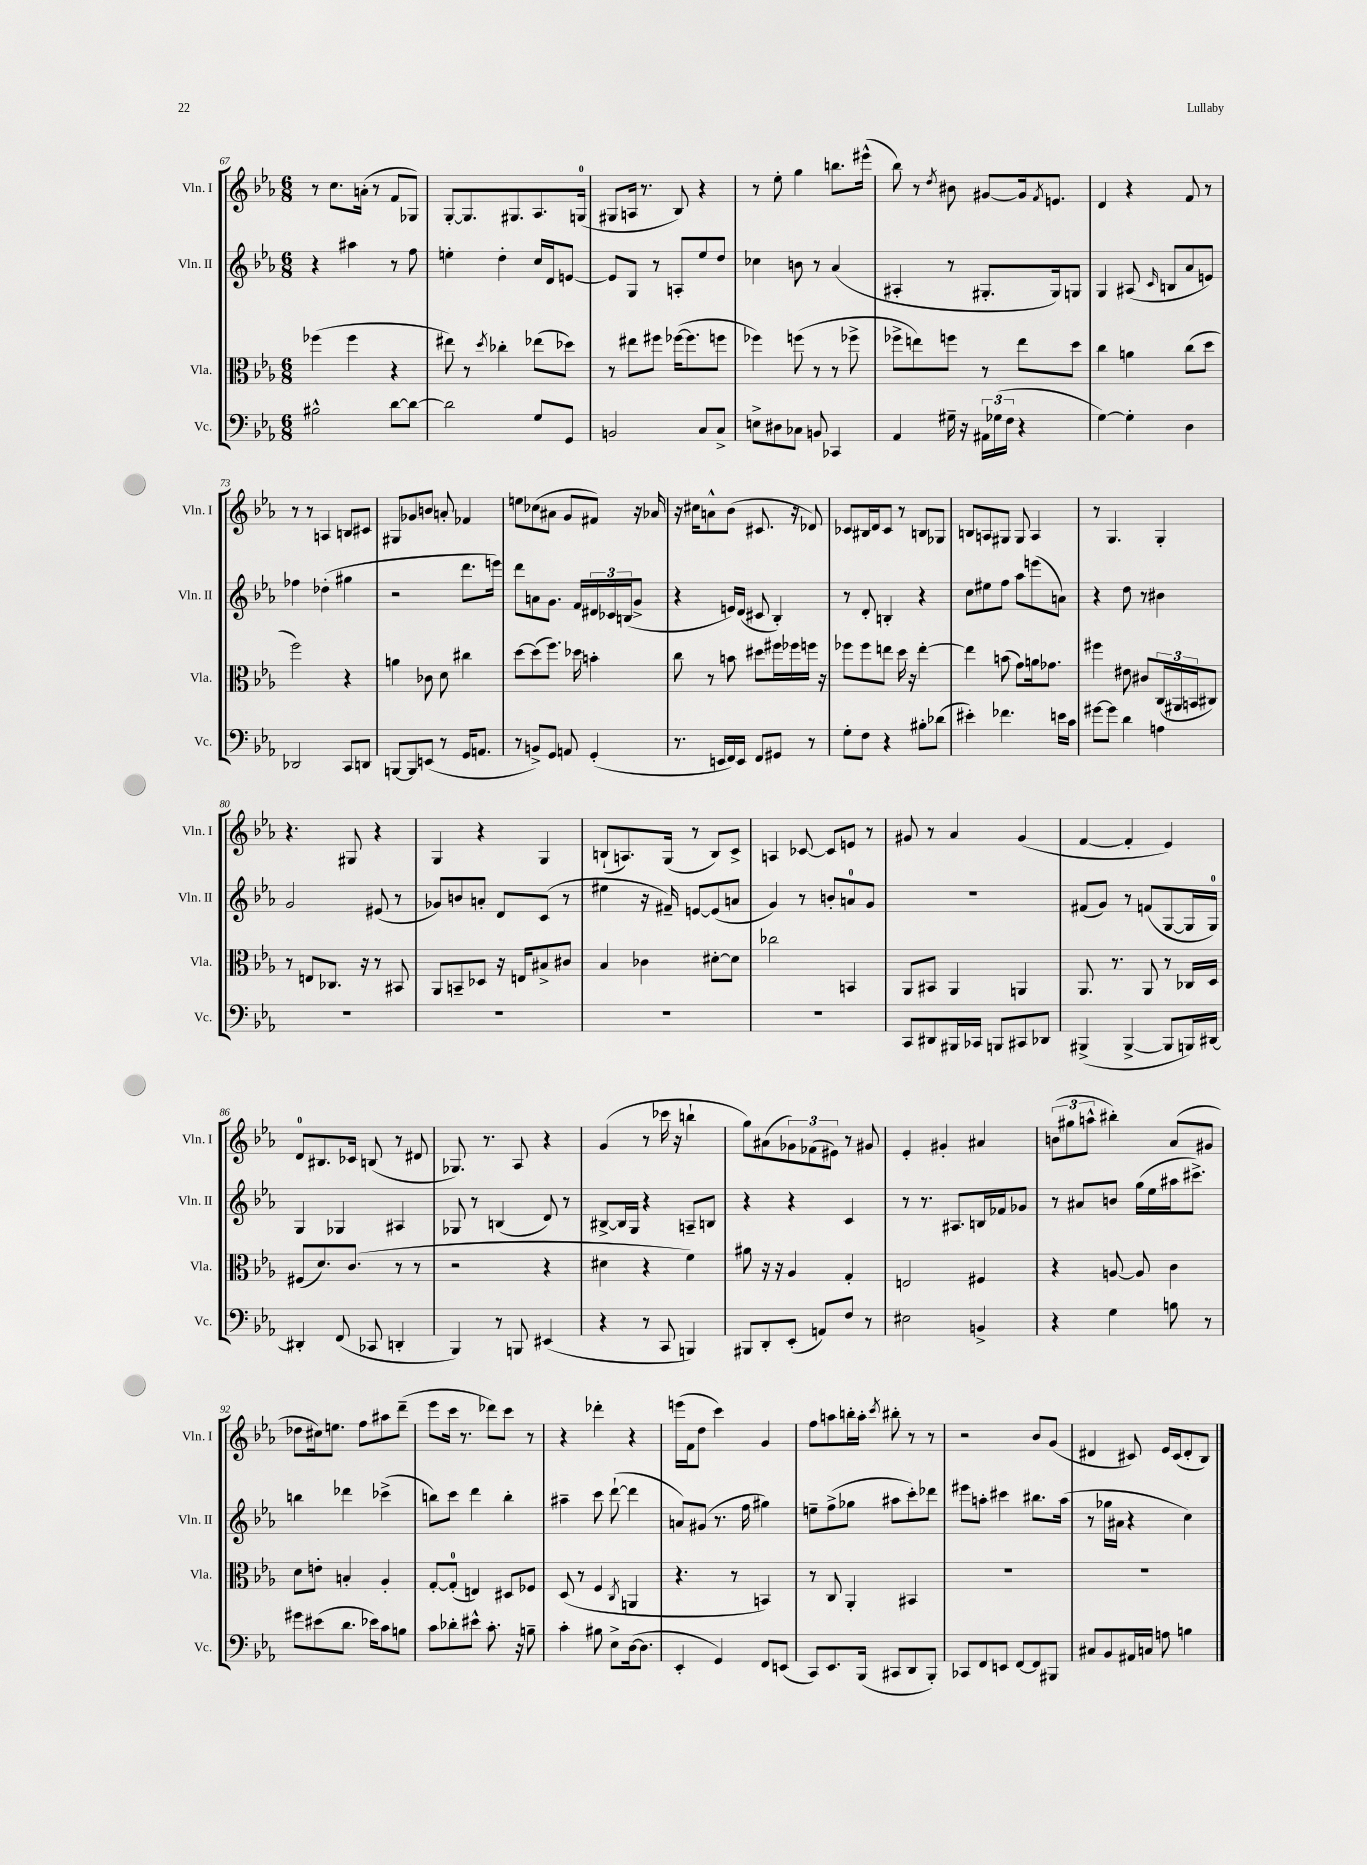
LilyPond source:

<<
\new StaffGroup <<
\new Staff = "s0" \with { instrumentName = "Vln. I" shortInstrumentName = "Vln. I" } {
    \clef treble \key ees \major \numericTimeSignature \time 6/8
    r8 c''8. a'16-.( r8 f'8 ges8) |
    g8~-. g8. gis8. aes8. g16-0( |
    gis8 a16 r8. bes8) r4 |
    r8 ees''8-. g''4 b''8. eis'''16-^( |
    bes''8) r8 \acciaccatura { d''8 } bis'8 gis'8~ gis'16 \acciaccatura { f'8 } e'8. |
    d'4 r4 f'8 r8 |
    r8 r8 a4 b8 cis'8 |
    gis8 ges'8 b'8 a'8-. fes'4 |
    e''8 ces''8( ais'8 g'8 fis'8) r16 aes'16 |
    r16 cis''16 a'8-^ bes'8( cis'8. r16 des'8) |
    ces'8 bis16 d'16 ces'8 r8 b8 ges8 |
    b8 a8 gis8 gis8 a4 |
    r8 g4. g4-. |
    r4. gis8 r4 |
    g4 r4 g4 |
    b8-!( a8.) g16( r8 b8) c'8-> |
    a4 ces'8~ ces'8 e'8 r8 |
    gis'8 r8 aes'4 gis'4( |
    f'4~ f'4-. ees'4) |
    d'8-0 bis8. ces'16 b8( r8 dis'8 |
    ges8.) r8. aes8 r4 |
    g'4( r8 ces'''16 r16 b''4-! |
    g''8) ais'8( \tuplet 3/2 { ges'8) fes'8( eis'8) } r8 gis'8 |
    ees'4-. gis'4-. ais'4 |
    \tuplet 3/2 { b'8( gis''8 a''8-^ } bis''4-.) aes'8( gis'8 |
    des''8 cis''16) e''8. f''8 ais''8 d'''8--( |
    ees'''8 c'''16 r8. des'''8) c'''8 r8 |
    r4 des'''4-. r4 |
    e'''16( f'16 d''8 c'''4) g'4 |
    f''8 a''8 b''16-. a''16-. \acciaccatura { c'''8 } bis''8-. r8 r8 |
    r2 bes'8 g'8( |
    dis'4 cis'8) ees'16 cis'16( dis'8-. bes8) \bar "|." |
}
\new Staff = "s1" \with { instrumentName = "Vln. II" shortInstrumentName = "Vln. II" } {
    \clef treble \key ees \major \numericTimeSignature \time 6/8
    r4 ais''4 r8 f''8 |
    e''4-. d''4-. c''16 d'16 e'8~ |
    e'8 g8 r8 a8-. ees''8 d''8 |
    ces''4 b'8 r8 aes'4( |
    ais4-. r8 gis8.-. gis16) g8 |
    g4 ais8( \grace { c'16 } b8 aes'8 e'8) |
    fes''4 des''4-.( gis''4 |
    r2 d'''8. e'''16) |
    d'''8 a'8 g'8. f'16 \tuplet 3/2 { dis'16 ces'16 b16( } g'8-> |
    r4 e'16) d'16( cis'8 bes4-.) |
    r8 d'8-. b4-. r4 |
    c''8 eis''8 f''8 aes''8 e'''8( a'8) |
    r4 d''8 r8 bis'4 |
    g'2 eis'8( r8 |
    ges'8) b'8 a'8-. d'8 c'8( r8 |
    eis''4 r16 fis'16--) e'8~ e'8( a'8 |
    g'4) r8 b'8-. a'8-0 g'8 |
    R2. |
    fis'8( g'8) r8 f'8( g8~ g16 g16-0) |
    g4 ges4 ais4 |
    ges8 r8 b4( d'8) r8 |
    bis8~-> bis16 g16 r4 a8-- b8 |
    r4 r4 c'4 |
    r8 r8. ais8. b16 fes'16 ges'8 |
    r8 ais'8 b'8 g''16( ees''16 ais''16 cis'''8.->) |
    b''4 des'''4 ces'''4->( |
    b''8) c'''8 d'''4 b''4-. |
    ais''4-- c'''8 d'''8~-!( d'''4 |
    a'8) gis'8( r8. f''16 gis''4) |
    e''8-- f''8->( ges''8 ais''8 c'''8-.) des'''8 |
    eis'''8 a''8-. cis'''4 bis''8. a''16( |
    r8 ges''16 ais'16 r4 c''4) \bar "|." |
}
\new Staff = "s2" \with { instrumentName = "Vla." shortInstrumentName = "Vla." } {
    \clef alto \key ees \major \numericTimeSignature \time 6/8
    fes''4( fes''4 r4 |
    eis''8) r8 \acciaccatura { d''8 } ces''4-. ees''8( des''8) |
    r8 eis''8 fis''8 fes''16~( fes''8. f''8 |
    fes''4) f''8( r8 r8 fes''8-> |
    fes''8-> e''8) f''8 r8 e''8 d''8 |
    c''4 a'4 c''8( d''8 |
    f''2) r4 |
    a'4 ces'8 d'8 cis''4 |
    d''8~ d''8( f''8.) des''16 b'4-. |
    c''8 r8 b'8 dis''8 fis''16 fes''16 f''16 r16 |
    fes''8 fes''8 e''8 d''16 r16 e''4~-. |
    e''4 b'8( g'8) a'16 ges'8. |
    fis''4 eis'8 cis'8 \tuplet 3/2 { c16( ais,16 b,16 } cis8) |
    r8 e8 ces8. r16 r8 bis,8 |
    aes,8 b,8-- des8 r16 e16 bis8-> cis'8 |
    bes4 ces'4 dis'8~-. dis'8 |
    ces''2 b,4 |
    aes,8 bis,8 aes,4 a,4 |
    aes,8. r8. aes,8 r8 ces16 d16 |
    fis8( d'8.) c'8.( r8 r8 |
    r2 r4 |
    dis'4 r4 f'4) |
    ais'8 r16 r16 aes4 g4-. |
    e2 fis4 |
    r4 a8~ a8 c'4 |
    d'8 e'8-. b4-. aes4-. |
    g8~-. g8-0-.( e4) dis8 fes8 |
    d8( r8 f4 \acciaccatura { c8 } a,4 |
    r4. r8 b,4) |
    r8 c8 aes,4-. bis,4 |
    R2. |
    R2. \bar "|." |
}
\new Staff = "s3" \with { instrumentName = "Vc." shortInstrumentName = "Vc." } {
    \clef bass \key ees \major \numericTimeSignature \time 6/8
    bis2-^ d'8~ d'8~ |
    d'2 g8 g,8 |
    b,2 c8 c8-> |
    e8-> dis8 ces8 b,8 ces,4 |
    aes,4 gis16-- r16 \tuplet 3/2 { ais,16 ges16( f16 } r4 |
    g4~) g4-. d4 |
    des,2 c,8 d,8 |
    b,,8~ b,,8 e,8( r8 g,16 a,8. |
    r8 b,8->) g,8 a,8 g,4-.( |
    r8. e,16 f,16) e,16 f,8 gis,8 r8 |
    g8-. f8 r4 bis8-. des'8( |
    eis'4-.) fes'4. e'16 c'16 |
    gis'8~ gis'8 d'4 a4 |
    R2. |
    R2. |
    R2. |
    R2. |
    c,8 dis,8 bis,,16 ces,16 b,,8 cis,8 des,8 |
    bis,,4->( bis,,4~-> bis,,8 b,,16) dis,16~ |
    dis,4-. f,8( ces,8 d,4-. |
    bes,,4) r8 b,,8 eis,4( |
    r4 r8 c,8 b,,4) |
    bis,,8 d,8-. ees,8-.( a,8) f8 r8 |
    eis2 b,4-> |
    r4 g4 b8 r8 |
    gis'8 eis'8( d'8. ees'16) c'8 b8 |
    c'8 des'8-. eis'8-^ c'8.-. r16 b8-- |
    c'4-. bis8 ees8-> d16~( d8. |
    ees,4-. g,4) f,8 e,8( |
    c,8) ees,8. bes,,16( cis,8 d,8 bes,,8-.) |
    ces,8 f,8 e,8 f,8~ f,8 bis,,8 |
    cis8 bes,8 ais,16 c16 a8 b4 \bar "|." |
}
>>
>>
\layout { \context { \Score currentBarNumber = #67 } }
